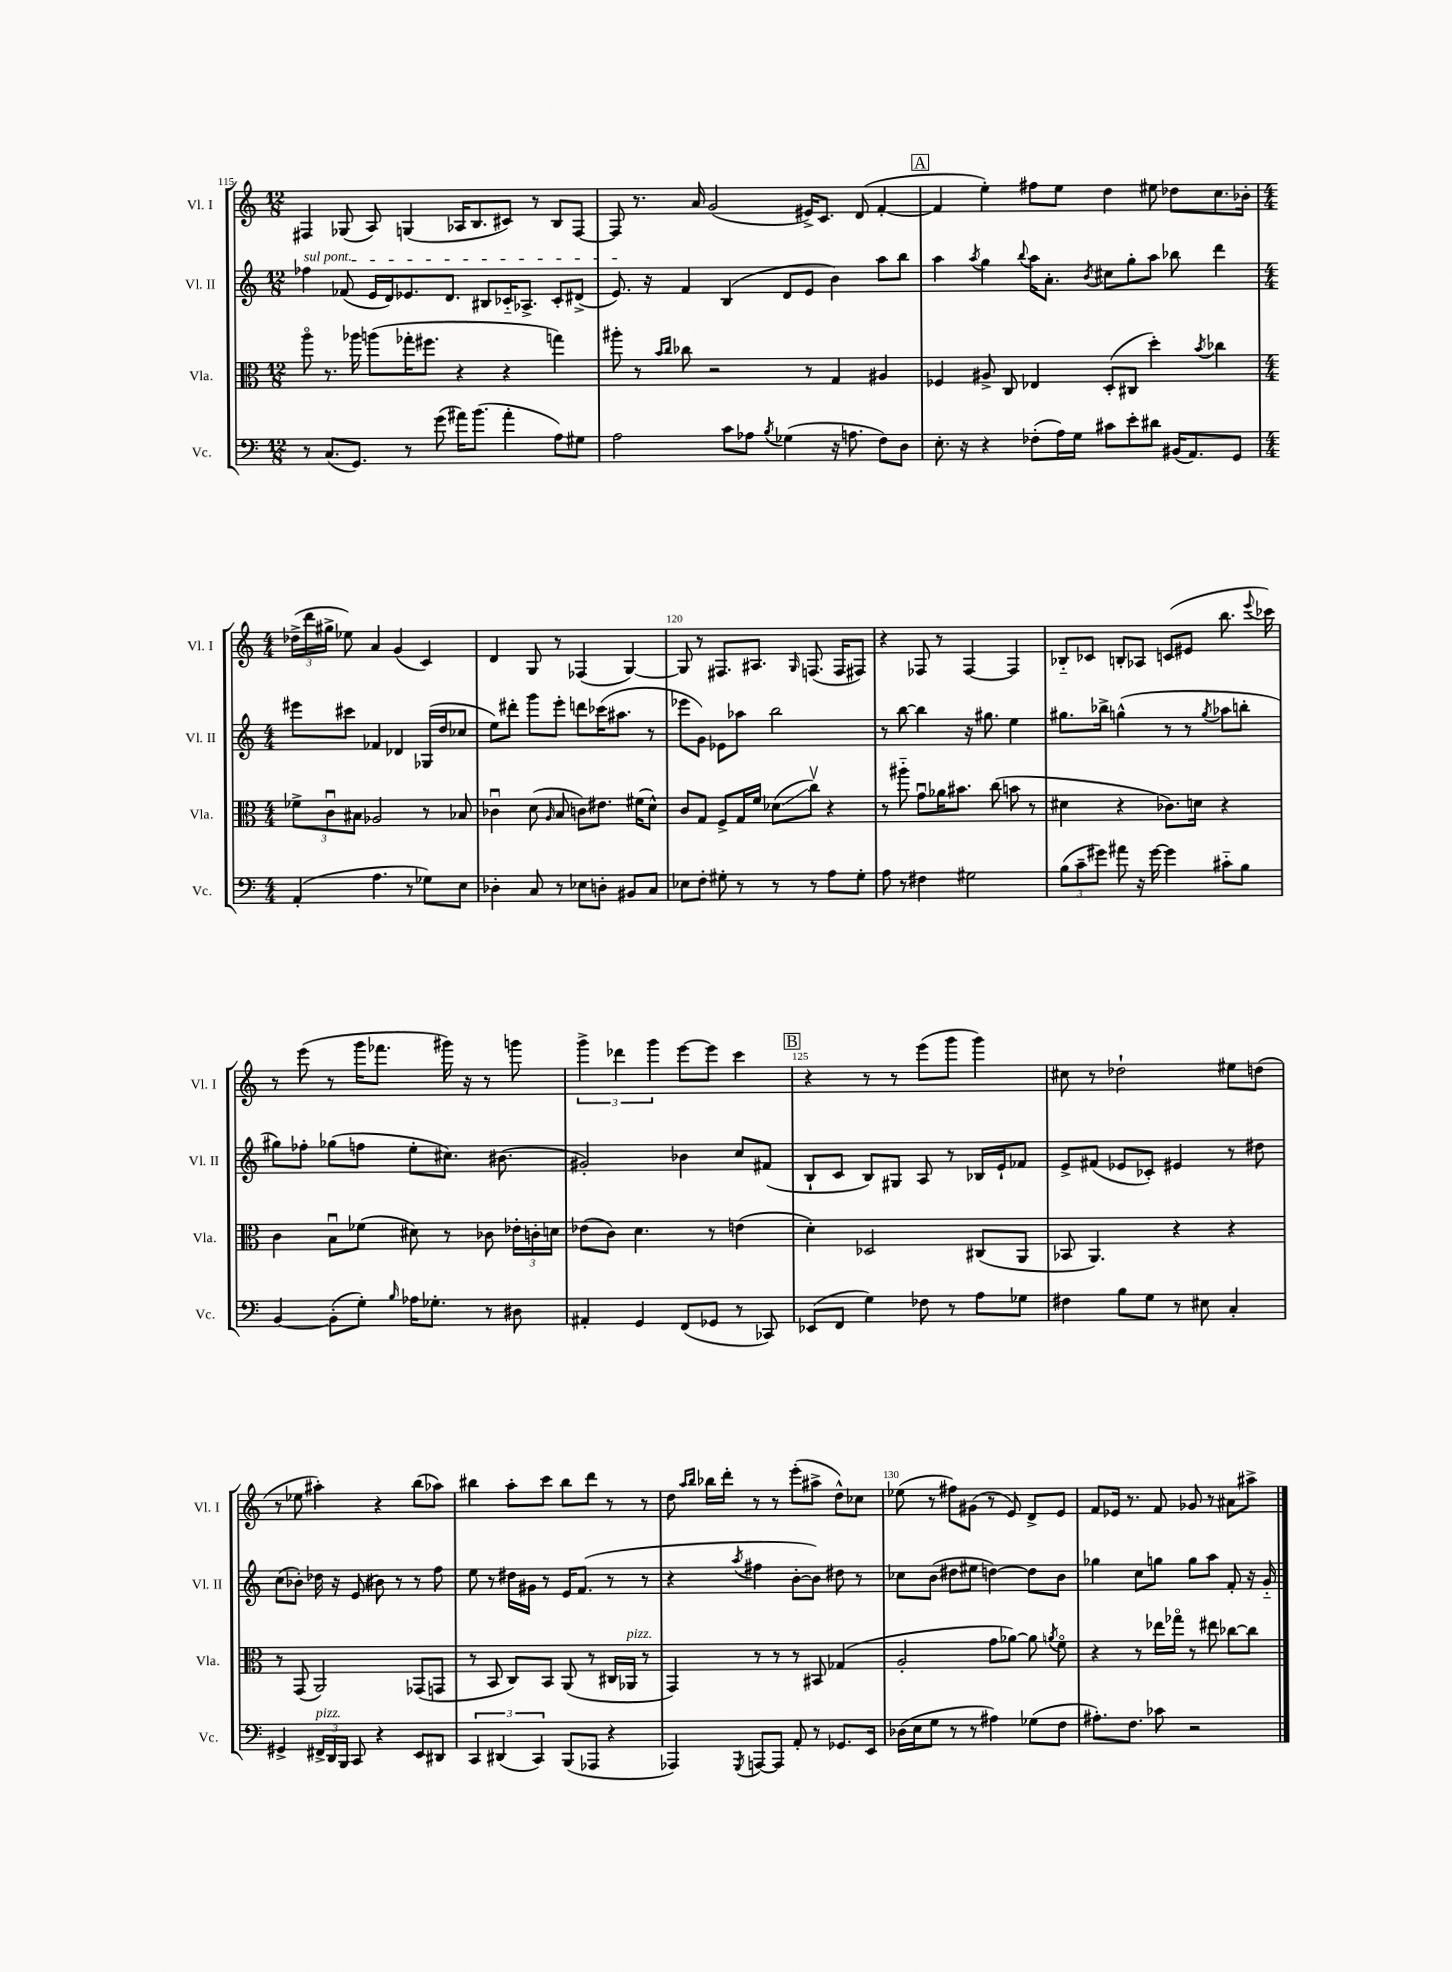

**kern	**kern	**kern	**kern
*staff4	*staff3	*staff2	*staff1
*clefF4	*clefC3	*clefG2	*clefG2
*k[]	*k[]	*k[]	*k[]
*M12/8	*M12/8	*M12/8	*M12/8
8r	8aao	4ff-	4F#
(8.C	8.r	.	.
.	.	(8f-	(8G-
8.GG)	16aa-	.	.
.	(8aa	16e	8A)
.	.	16d)	.
8r	16gg-'	8.e-	(4G
.	8.ff#	.	.
(8g	.	.	.
.	.	8.d	.
16a#)	4r	.	16A-
(8.b	.	.	8.B
.	.	8B#	.
4a#'	4r	16c-'~	8c#)
.	.	8.A-^	.
.	.	.	8r
8A)	4gg)	8c-'	8B
8G#	.	(8d#^	[8F#
=	=	=	=
2A	8aa#'	8.e)	8F#]
.	8r	.	8.r
.	.	16r	.
.	16qqb	.	.
.	16qqcc	.	.
.	8cc-	4f	.
.	.	.	16a
.	2r	.	(2g
8c	.	(4B	.
8A-	.	.	.
8qB	.	.	.
(4G-	.	8d	.
.	8r	8e	16e#^)
.	.	.	8.c
16r	4G	4b)	.
8.A	.	.	.
.	.	.	(8d
8F)	4A#	8aa	[4f'
8D	.	8bb	.
=	=	=	=
8.E'	4F-	4aa	4f]
16r	.	.	.
.	.	8qaa	.
4r	8A#^	4gg	4ee')
.	8C	.	.
.	.	8qqbb	.
(8F-'	4E-	16aa	8ff#
.	.	8.a'	.
16A)	.	.	8ee
16G	.	.	.
.	.	8qb	.
8c#	(8D'	8cc#	4dd
8e'	8C#	8gg'	.
8d#	4dd')	8aa	8ee#
(16BB#	.	8bb-	8dd-
8.AA)	.	.	.
.	8qb	.	.
.	4cc-	4ddd	8.cc
8GG	.	.	.
.	.	.	16b-'
=	=	=	=
*M4/4	*M4/4	*M4/4	*M4/4
(4AA'	12f-^	8eee#	(24dd-^
.	.	.	24ddd
.	12cu	.	24gg#^
.	.	8ccc#	8ee-)
.	12B#	.	.
4.A	2A-	4f-	4a
.	.	4d-	(4g
8r	.	.	.
8G-)	8r	(16G-	4c)
.	.	16dd	.
8E	8B-	8cc-	.
=	=	=	=
4D-'	4c-u	8ee)	4d
.	.	8ddd#'	.
8C	(8d	8ggg	8G
.	16qqA	.	.
8r	8B	8eee'	8r
8E-	8c)	8ddd	(4F-
8D'	8.e#	(16ccc-	.
.	.	8.aa#	.
8BB#	.	.	[4G)
.	(16f#	.	.
8C	8d^^)	8r	.
=	=	=	=
8E-	8c	8eee-	8G]
8F'	8G	8g)	8r
8G#'	8F^	8e-	8.F#
8r	16G	8aa-	.
.	16f	.	8.A#
8r	(8d-	2bb	.
.	.	.	16qqG
8r	8ccv)	.	(8.F
8A	4r	.	.
.	.	.	16F
8G#'	.	.	8F#)
=	=	=	=
8A	8r	8r	4r
8r	8aa#'~	[8bb	.
4F#	8gu	4bb]	8F-
.	16a-	.	8r
.	8.b#	.	.
2G#	.	16r	[4F-
.	.	8.gg#	.
.	(8cc	.	.
.	8b	4ee	4F-]
.	8r	.	.
=	=	=	=
(12B	4d#	8.gg#	8B-'~
12c~	.	.	.
.	.	.	8c-
12g#)	.	.	.
.	.	16bb-^	.
8a#	4r	(4gg^^	8B'
16r	.	.	8A-
[16g#	.	.	.
4g#]	8.c-)	8r	(8c
.	.	8r	8e#
.	16d	.	.
.	.	8qgg	.
8c#'~	4r	8aa-	8.bb
8B	.	8bb'	.
.	.	.	8qqeee
.	.	.	16ccc-)
=	=	=	=
[4BB	4c	8gg#)	8r
.	.	8ff-'	(8eee
(8BB']	8Bu	(8gg-	8r
8G')	(8f-	8ff	16ggg
.	.	.	8.fff-
16qqB	.	.	.
16A-	8d#)	8ee'	.
8.G-'	.	.	.
.	8r	8.cc#)	16ggg#)
.	.	.	16r
8r	8c-	.	8r
.	.	(8.b#	.
8D#	24e-'	.	8ggg
.	24c'	.	.
.	24d	.	.
=	=	=	=
4AA#'	(8e-	2g#')	6ggg^
.	8c)	.	.
.	.	.	6ddd-
4GG	4.d	.	.
.	.	.	6ggg
(8FF	.	4b-	[8eee
8GG-	8r	.	8eee]
8r	(4e	8cc	4ccc
8CC-)	.	(8f#	.
=	=	=	=
(8EE-	4d')	8B`	4r
8FF	.	8c	.
4G)	2D-	8B)	8r
.	.	8G#	8r
8F-	.	8A	(8eee
8r	.	8r	8ggg
8A	(8C#	16B-	4ggg)
.	.	16e`	.
8G-	8AA	8f-	.
=	=	=	=
4F#	8BB-	8e^	8cc#
.	4.AA)	(8f#	8r
8B	.	8e-	2dd-`
8G	.	8c-')	.
8r	4r	4e#	.
8E#	.	.	.
4C'	4r	8r	8ee#
.	.	8dd#	(8dd
=	=	=	=
4GG#^	8r	(8cc	8r
.	(8GG	8b-')	8ee-
24FF#^	2AA)	16dd-	4aa#')
24DD	.	.	.
.	.	16r	.
24BBB	.	.	.
8CC	.	(8e	.
4r	.	8b#)	4r
.	.	8r	.
8EE	(8GG-	8r	(8bb
8DD#	8GG	8ff	8aa-)
=	=	=	=
6CC	8r	8ee	4bb#
.	8BB	8r	.
(6DD#	.	.	.
.	8C)	16dd#	8aa'
.	.	16g#	.
6CC)	.	.	.
.	8BB	8r	8ccc
(8BBB	(8AA	16e	8bb#
.	.	(8.f	.
8AAA-	8r	.	8ddd
4r	16C#	8r	8r
.	16AA-	.	.
.	8r	8r	8r
=	=	=	=
4AAA-)	4GG)	4r	8dd
.	.	.	16qqaa
.	.	.	16qqbb
.	.	.	16bb-
.	.	.	16ddd'
8qGGG	.	8qaa	.
[8AAA	8r	4ff#	8r
8AAA]	8r	.	8r
8AA'	8r	[8b'	(8eee'
8r	8BB#	8b])	8aa#^
8.GG-	(4G-	8dd#	8dd^^)
.	.	8r	8cc-
16EE	.	.	.
=	=	=	=
(16D-	2A'	8cc-	(8ee-
16E	.	.	.
8G	.	(8b	8r
8r	.	8dd#	8ff#)
8r	.	8ee#	(8g#
4A#)	8g	[4dd)	8r
.	[8a-)	.	8e)
(8G-	8a-]	8dd]	8d^
.	8qa	.	.
8F	8fo	8b	8e
=	=	=	=
8.A#')	4r	4gg-	8f
.	.	.	16e-
8.F	.	.	8.r
.	8r	8cc	.
8c-	16ee-	8gg	8f
.	16gg-o	.	.
2r	8r	8gg	8g-
.	8ee#	8aa	8r
.	[8cc-	8f'	8a#
.	8cc-]	16r	8aa#^
.	.	16g'~	.
==	==	==	==
*-	*-	*-	*-
